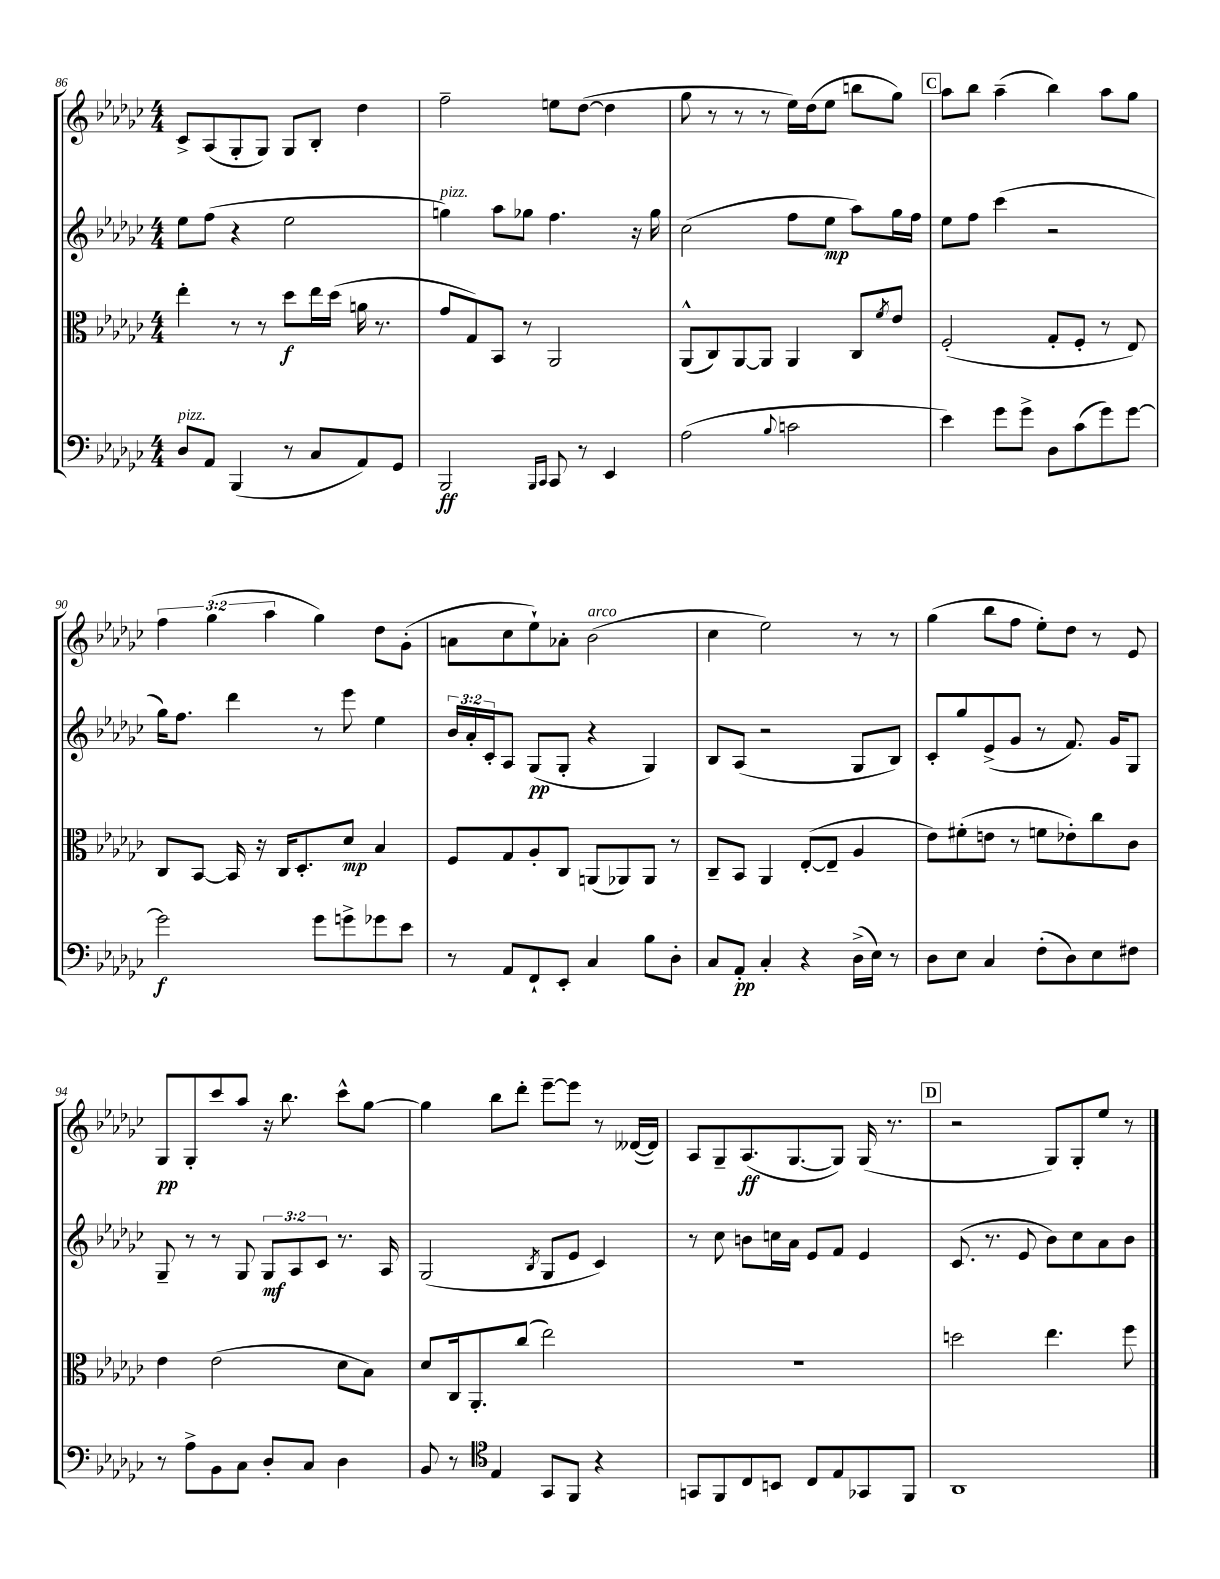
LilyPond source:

<<
\new StaffGroup <<
\new Staff = "s0" {
    \clef treble \key ges \major \numericTimeSignature \time 4/4 \override Staff.TupletNumber.text = #tuplet-number::calc-fraction-text
    ces'8-> aes8( ges8-. ges8) ges8 bes8-. des''4 |
    f''2-- e''8 des''8~( des''4 |
    ges''8 r8 r8 r8 ees''16) des''16( ees''8 b''8 ges''8) |
    \mark \markup { \box "C" } aes''8 bes''8 aes''4--( bes''4) aes''8 ges''8 |
    \tuplet 3/2 { f''4 ges''4( aes''4 } ges''4) des''8 ges'8-.( |
    a'8 ces''8 ees''8-!) aes'8-. bes'2^\markup { \italic "arco" }( |
    ces''4 ees''2) r8 r8 |
    ges''4( bes''8 f''8 ees''8-.) des''8 r8 ees'8 |
    ges8\pp ges8-. ces'''8 aes''8 r16 bes''8. ces'''8-^ ges''8~ |
    ges''4 bes''8 des'''8-. ees'''8~-- ees'''8 r8 deses'16~( deses'16) |
    aes8 ges8-- aes8.\ff( ges8.~ ges8) ges16( r8. |
    \mark \markup { \box "D" } r2 ges8) ges8-. ees''8 r8 \bar "|." |
}
\new Staff = "s1" {
    \clef treble \key ges \major \numericTimeSignature \time 4/4 \override Staff.TupletNumber.text = #tuplet-number::calc-fraction-text
    ees''8 f''8( r4 ees''2 |
    g''4^\markup { \italic "pizz." }) aes''8 ges''8 f''4. r16 ges''16 |
    ces''2( f''8 ees''8\mp aes''8) ges''16 f''16 |
    \mark \markup { \box "C" } ees''8 f''8 ces'''4( r2 |
    ges''16) f''8. des'''4 r8 ees'''8 ees''4 |
    \tuplet 3/2 { bes'16 aes'16-. ces'16-. } aes8 ges8\pp( ges8-. r4 ges4) |
    bes8 aes8( r2 ges8 bes8) |
    ces'8-. ges''8 ees'8->( ges'8 r8 f'8.) ges'16 ges8 |
    ges8-- r8 r8 ges8 \tuplet 3/2 { ges8\mf aes8 ces'8 } r8. aes16 |
    ges2( \acciaccatura { bes8 } ges8 ees'8 ces'4) |
    r8 ces''8 b'8 c''16 aes'16 ees'8 f'8 ees'4 |
    \mark \markup { \box "D" } ces'8.( r8. ees'8 bes'8) ces''8 aes'8 bes'8 \bar "|." |
}
\new Staff = "s2" {
    \clef alto \key ges \major \numericTimeSignature \time 4/4
    ees''4-. r8 r8 des''8\f ees''16 des''16( a'16 r8. |
    ges'8 ges8) bes,8 r8 aes,2 |
    aes,8-^( ces8) aes,8~ aes,8 aes,4 ces8 \acciaccatura { f'8 } ees'8 |
    \mark \markup { \box "C" } f2-.( ges8-. f8-. r8 ees8) |
    ces8 bes,8~ bes,16 r16 ces16 des8.-. des'8\mp bes4 |
    f8 ges8 aes8-. ces8 a,8( aes,8) aes,8 r8 |
    ces8-- bes,8 aes,4 ees8~-.( ees8-- aes4 |
    ees'8) fis'8-.( e'8 r8 f'8 ees'8-.) ces''8 ces'8 |
    ees'4 ees'2( des'8 bes8) |
    des'8 ces16 aes,8.-. ces''8( ees''2) |
    R1 |
    \mark \markup { \box "D" } d''2 ees''4. f''8 \bar "|." |
}
\new Staff = "s3" {
    \clef bass \key ges \major \numericTimeSignature \time 4/4
    des8^\markup { \italic "pizz." } aes,8 bes,,4( r8 ces8 aes,8) ges,8 |
    bes,,2\ff \grace { bes,,16 ces,16 } ces,8 r8 ees,4 |
    aes2( \appoggiatura { bes8 } c'2 |
    \mark \markup { \box "C" } ees'4) ges'8 ges'8-> des8 ces'8( ges'8) ges'8~ |
    ges'2\f ges'8 g'8-> ges'8 ees'8 |
    r8 aes,8 f,8-! ees,8-. ces4 bes8 des8-. |
    ces8 aes,8-.\pp ces4-. r4 des16->( ees16) r8 |
    des8 ees8 ces4 f8-.( des8) ees8 fis8 |
    r8 aes8-> bes,8 ces8 des8-. ces8 des4 |
    bes,8 r8 \clef tenor ees4 ges,8 f,8 r4 |
    g,8 f,8 ces8 b,8 ces8 ees8 ges,8 f,8 |
    \mark \markup { \box "D" } aes,1 \bar "|." |
}
>>
>>
\layout { \context { \Score currentBarNumber = #86 } }
